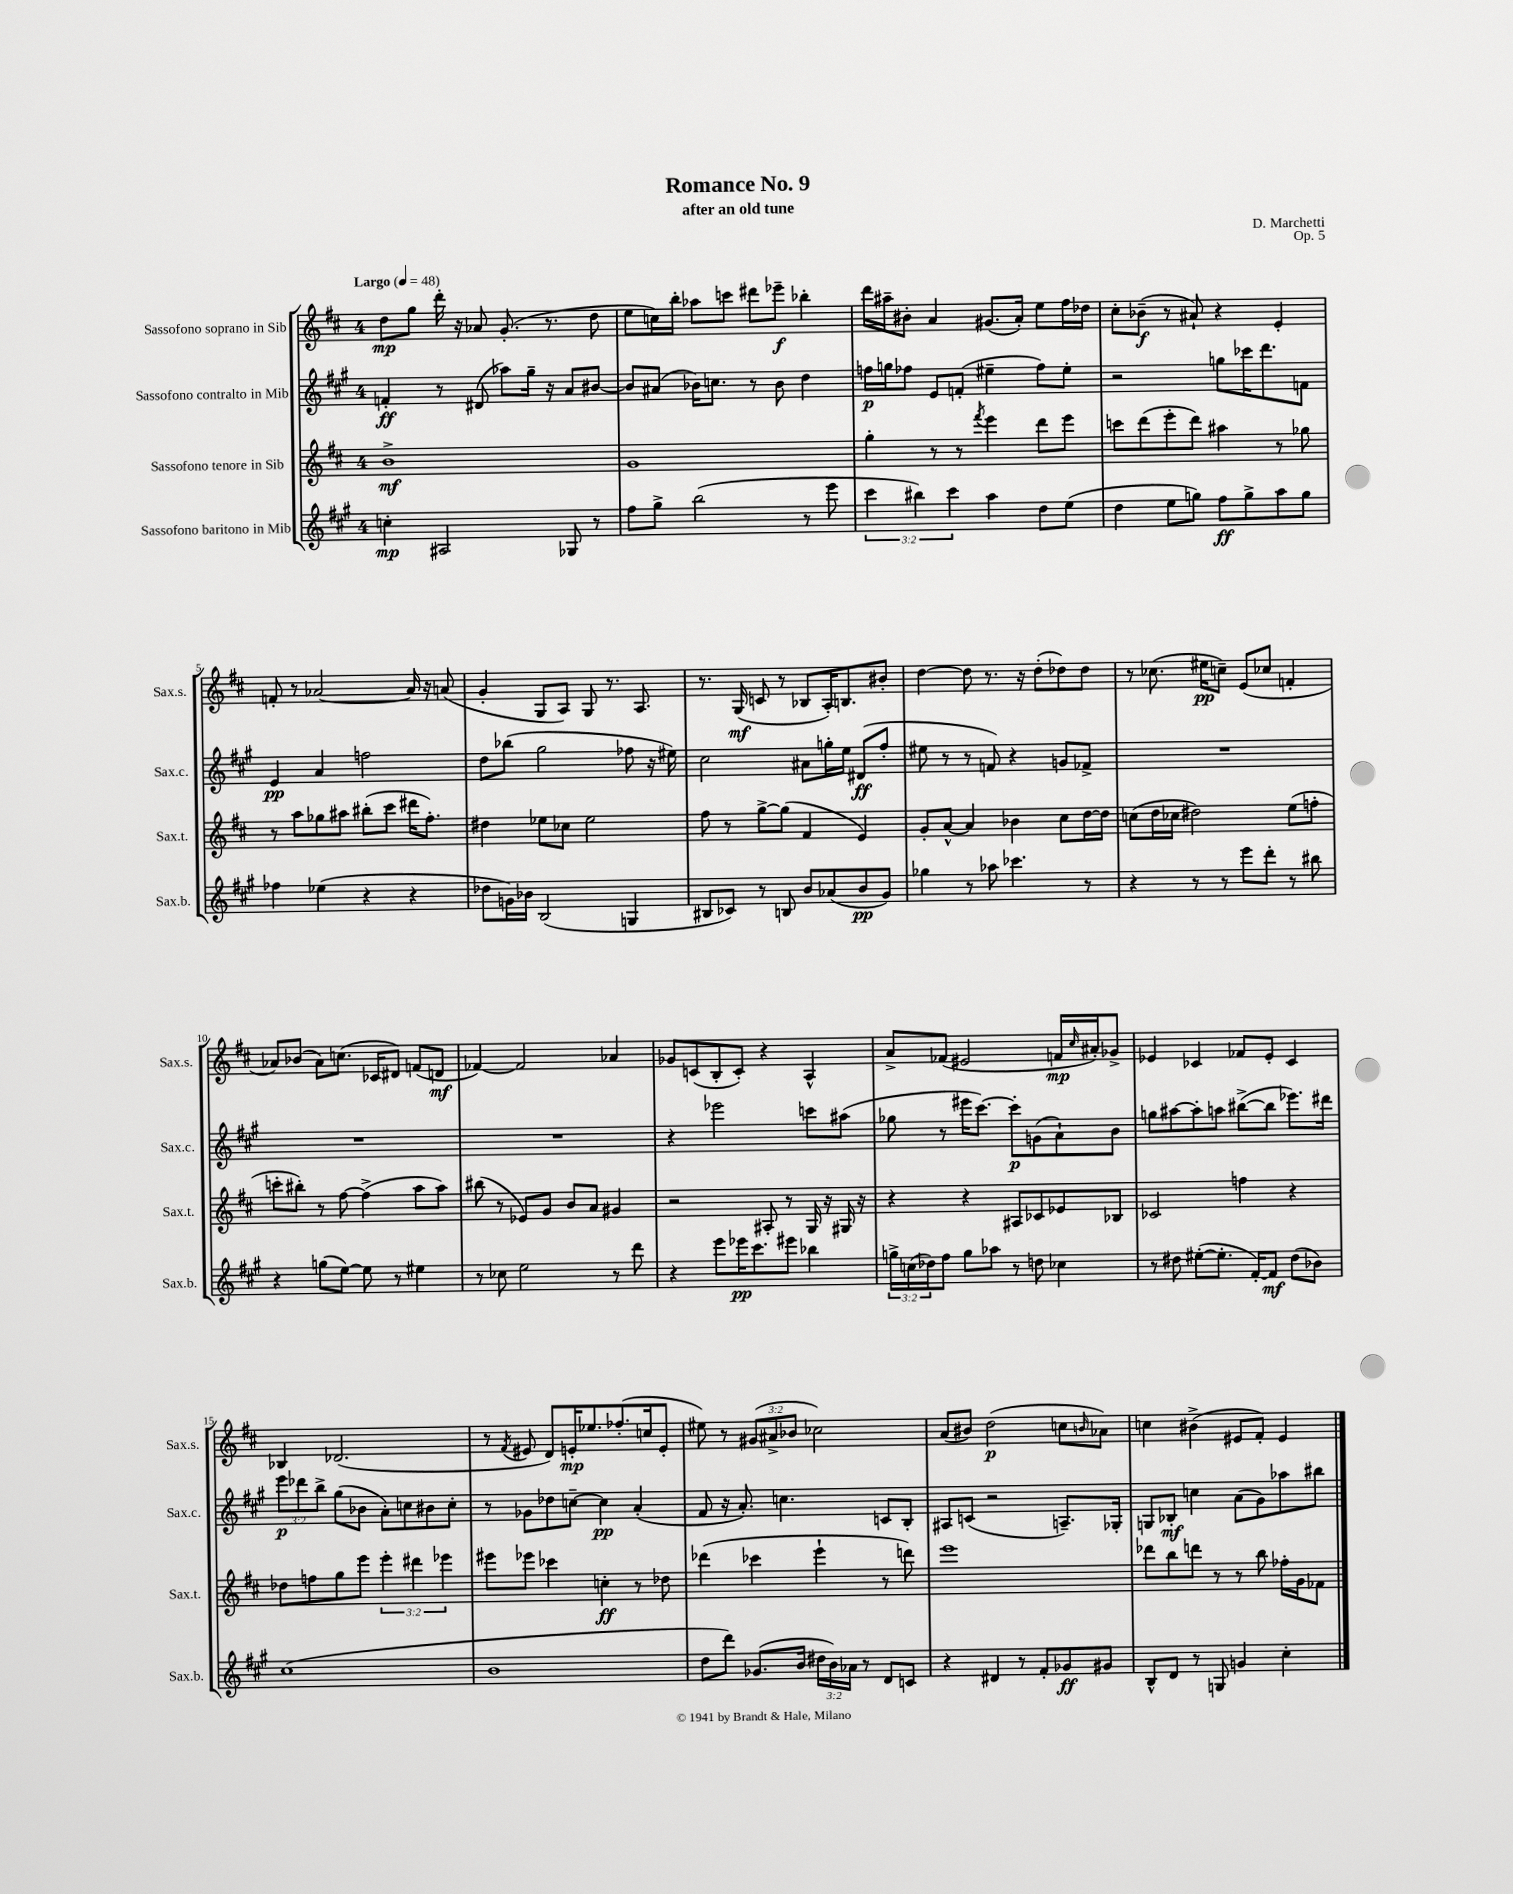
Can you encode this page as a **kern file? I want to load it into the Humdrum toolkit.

**kern	**kern	**kern	**kern
*staff4	*staff3	*staff2	*staff1
*clefG2	*clefG2	*clefG2	*clefG2
*k[f#c#g#]	*k[f#c#]	*k[f#c#g#]	*k[f#c#]
*M4/4	*M4/4	*M4/4	*M4/4
*MM48	*MM48	*MM48	*MM48
4cc'	1b^	4f'	8dd
.	.	.	8gg
2A#	.	8r	16ddd'
.	.	.	16r
.	.	(8d#	8a-
.	.	8aa-)	(8.g'
.	.	16gg#~	.
.	.	16r	8.r
8G-	.	8a	.
8r	.	[8b#	8dd
=	=	=	=
8ff#	1g	8b#]	8ee
8gg#^	.	(8a#	16cc)
.	.	.	16bb'
(2bb	.	16b-)	8aa-
.	.	8.cc	.
.	.	.	8ccc
.	.	8r	8ddd#
.	.	8b-	8eee-~
8r	.	4dd	4bb-'
8eee	.	.	.
=	=	=	=
6ccc#	4gg'	16ff	16ddd
.	.	16gg	16aa#~
.	.	8ff-	8b#'
6bb#)	.	.	.
.	8r	8e	4a
6ccc#	.	.	.
.	8r	(8f'	.
.	8qfff#	.	.
4aa	4eee	4ee#~	(8.g#
.	.	.	16a')
8dd	8ddd	8ff-)	8ee
(8ee	8eee	8ee#'	16ff#
.	.	.	16dd-
=	=	=	=
4dd	8ccc	2r	8cc#'
.	(8ddd	.	(8b-~
8ee	8eee'	.	8r
8gg)	8ddd)	.	8a#`)
8ff#	4aa#	8gg	4r
8gg^	.	16ccc-	.
.	.	8.ddd	.
8aa	8r	.	4e'
8gg	8gg-	8f	.
=	=	=	=
4ff-	8r	4e	8f'
.	8aa	.	8r
(4ee-	8gg-	4a	[2a-
.	8aa#	.	.
4r	(8bb#'	2ff	.
.	8ccc#	.	.
4r	16ddd#	.	16a-]
.	8.ff#')	.	16r
.	.	.	(8a
=	=	=	=
8dd-	4dd#	8dd	4g'
16g)	.	(8bb-	.
16b-	.	.	.
(2B	8ee-	2gg#	8G
.	8cc-	.	8A)
.	2ee-	.	8G
.	.	.	8.r
4G	.	8ff-	.
.	.	.	8.A
.	.	16r	.
.	.	16ee#)	.
=	=	=	=
8B#	8ff#	2cc#	8.r
8c-)	8r	.	.
.	.	.	(16G
8r	[8gg^	.	8c
8B	(8gg]	.	8r
8b	4f#	8a#	8B-
(8a-	.	16gg'	16A')
.	.	16ee	8.B
8b	4e)	(8d#	.
8g#)	.	8ff#'	8b#'
=	=	=	=
4gg-	8g'	8ee#	[4dd
.	[8a^^	8r	.
8r	4a]	8r	8dd]
8aa-	.	8f)	8.r
4.ccc-	4b-	4r	.
.	.	.	16r
.	.	.	(8dd'
.	8cc#	8g	8dd-)
8r	[16dd	8f-^	8dd-
.	16dd]	.	.
=	=	=	=
4r	(8cc	1r	8r
.	16dd	.	(8.cc-
.	16cc-	.	.
8r	2dd#)	.	.
.	.	.	16ee#
8r	.	.	8cc~)
8eee	.	.	(8e
8ddd'	.	.	8cc-
8r	(8ee	.	4f'
8bb#	8ff'	.	.
=	=	=	=
4r	8ccc'	1r	8a-)
.	8bb#')	.	(8b-
(8gg	8r	.	8a-)
[8ee)	[8ff#	.	(8.cc
8ee]	(4ff#^]	.	.
.	.	.	16c-
8r	.	.	8d#)
4ee#	8aa	.	(8f
.	8aa)	.	8d
=	=	=	=
8r	(8bb#	1r	[4f-)
8cc-	8r	.	.
2ee	8e-)	.	2f-]
.	8g	.	.
.	8b	.	.
.	8a	.	.
8r	4g#	.	4a-
8ddd	.	.	.
=	=	=	=
4r	2r	4r	8g-
.	.	.	(8c
8eee	.	2eee-	8B'
16eee-	.	.	8c')
8.ccc#	.	.	.
.	8A#'	.	4r
8eee#	8r	.	.
4bb-	16G	8ccc	4A^^
.	16r	.	.
.	16G#	(8aa#	.
.	16r	.	.
=	=	=	=
24gg^	4r	8gg-	8a^
(24cc	.	.	.
24dd-)	.	.	.
8ff#	.	8r	(8f-
8gg	4r	16eee#	2e#
.	.	[8.ccc#)	.
8aa-	.	.	.
8r	8A#	8ccc#']	.
8dd	8c-	(8g	.
4cc-	8e-	8a`)	16f
.	.	.	16qqcc#
.	.	.	16a#')
.	8B-	8b	8g-^
=	=	=	=
8r	2c-	8gg	4e-
8dd#	.	[8aa#	.
([8ee#'	.	8aa#']	4c-
8.ee#']	.	8aa	.
.	4ff	([8bb#^	8f-
[16f#')	.	.	.
8f#]	.	8bb#]	8e-'
(8dd#	4r	8.eee-)	4c-
8b-)	.	.	.
.	.	16ddd#	.
=	=	=	=
(1cc#	8dd-	12eee	4B-
.	.	12ddd-	.
.	8ff	.	.
.	.	12bb^	.
.	8gg	(8gg#	(2.d-
.	8eee	8b-	.
.	6eee'	8a')	.
.	.	8cc	.
.	6ddd#	.	.
.	.	8b#	.
.	6eee-	.	.
.	.	8cc'	.
=	=	=	=
1b	8eee#	8r	8r
.	.	.	8qf#
.	8eee-	8g-	8e#
.	4ccc-	8dd-	8d)
.	.	[8cc~	16e'
.	.	.	8.ee-
.	4cc'	4cc]	.
.	.	.	(8.ff-'
.	8r	(4a'	.
.	.	.	16cc
.	8dd-	.	8e'
=	=	=	=
8dd	(4ddd-	8f#	8ee#)
8ddd)	.	16r	8r
.	.	8.a')	.
(8.g-	4ccc-	.	(12g#
.	.	.	12a#^
.	.	4.cc	.
.	.	.	12b-
16b	.	.	.
24dd#	4eee`	.	2cc-)
24b)	.	.	.
24a-	.	.	.
8r	.	.	.
8d	8r	8c	.
8c	8ddd)	8B'	.
=	=	=	=
4r	1eee	8A#	(8a
.	.	(8c	8b#)
4d#	.	2r	(2dd
8r	.	.	.
8f#'	.	.	.
8g-	.	8.A~)	8cc
.	.	.	16qqb
8g#	.	.	8a-)
.	.	16G-'	.
=	=	=	=
8B^^	8ddd-	8G	4cc
8d	8bb	8B-'	.
8r	8ddd	4cc	(4b#^
8G	8r	.	.
4g	8r	(8a	8e#
.	8bb	8g#)	8f#')
4cc#'	16ff-'	8aa-	4e#
.	16g	.	.
.	8f-	8bb#	.
==	==	==	==
*-	*-	*-	*-
